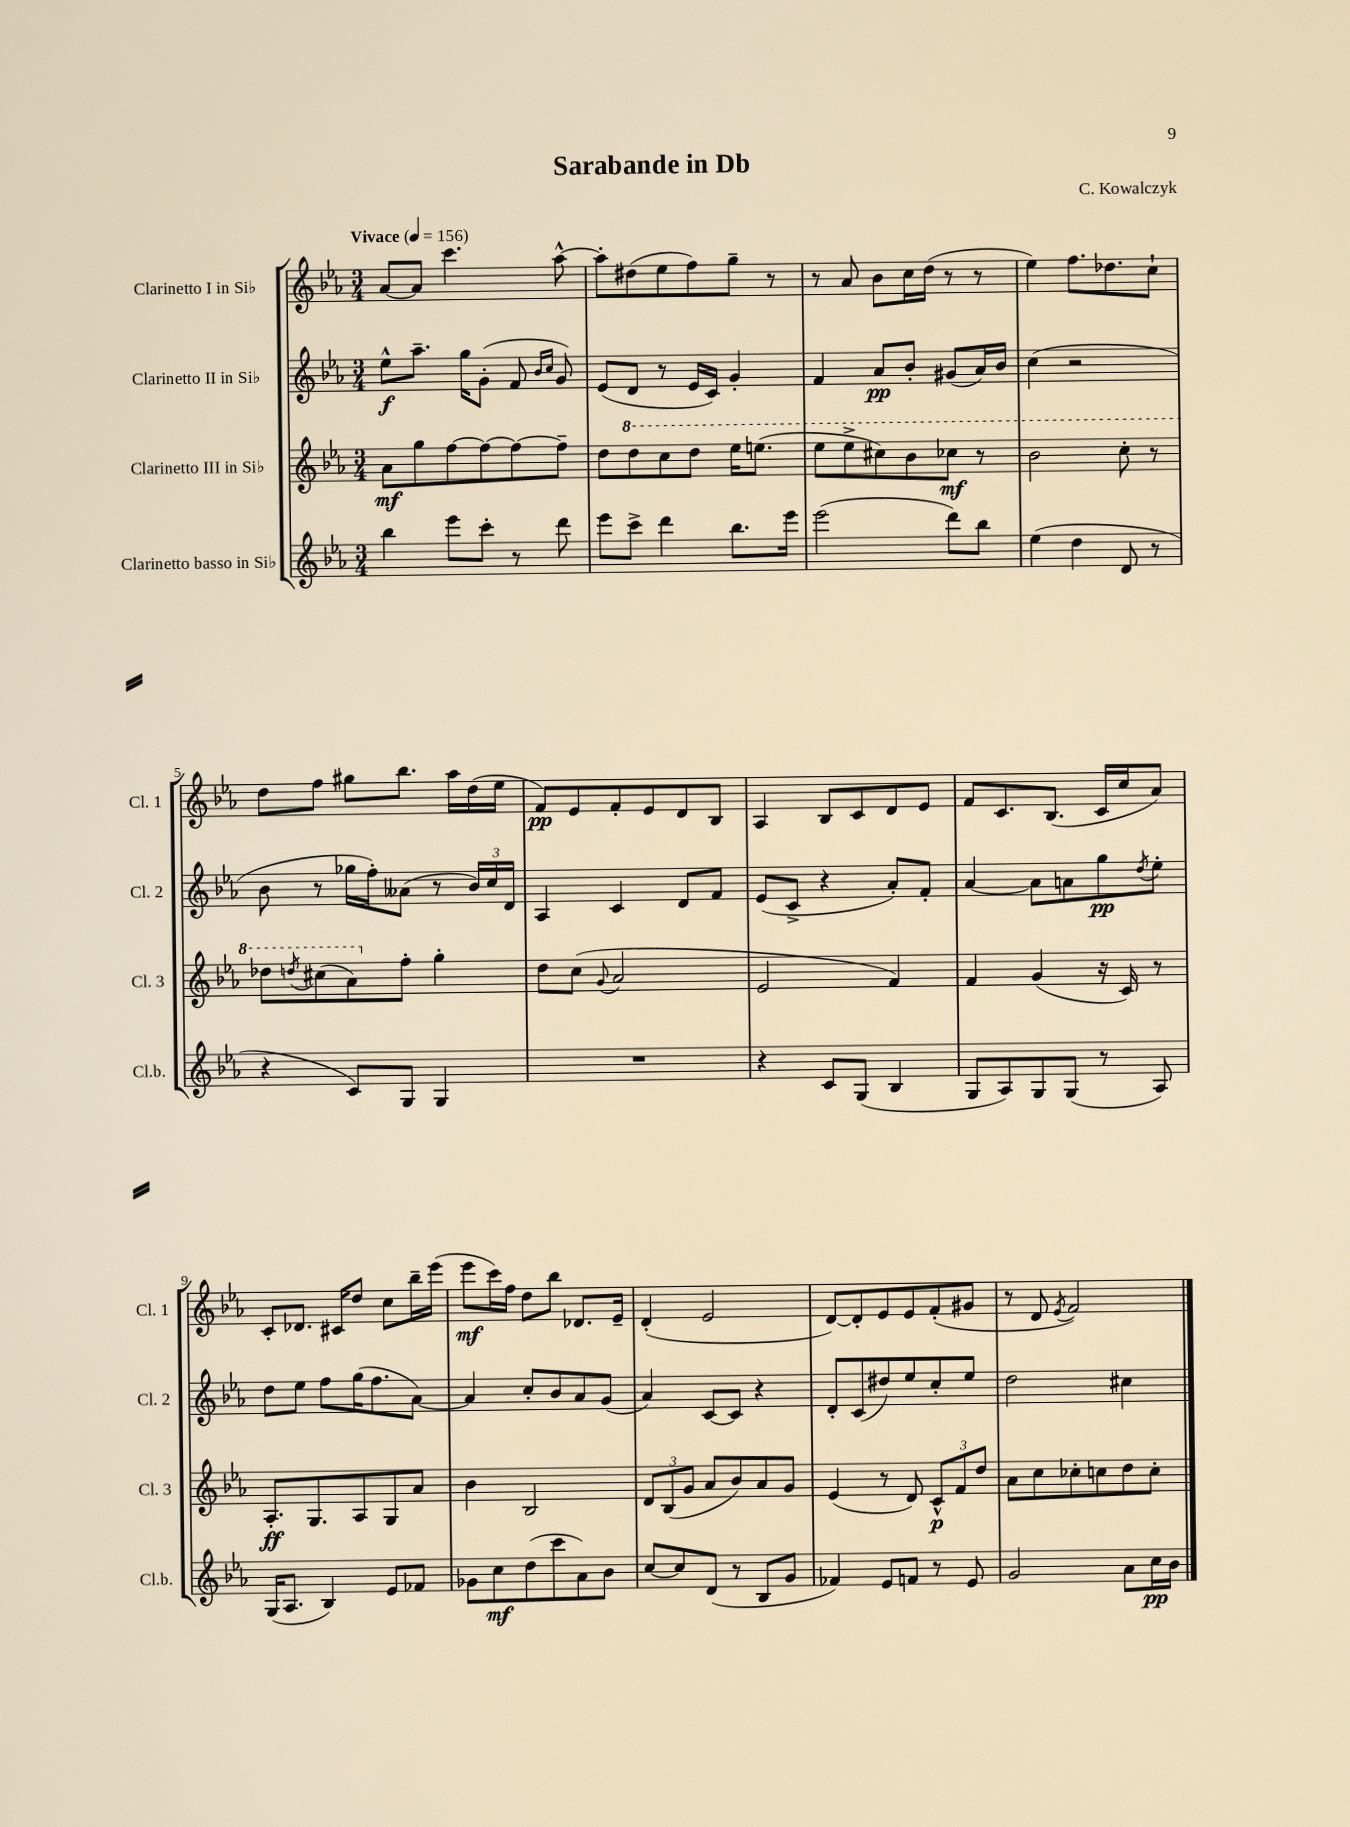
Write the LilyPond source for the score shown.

\header { title = "Sarabande in Db" composer = "C. Kowalczyk" }
<<
\new StaffGroup <<
\new Staff = "s0" \with { instrumentName = "Clarinetto I in Sib" shortInstrumentName = "Cl. 1" } {
    \clef treble \key ees \major \numericTimeSignature \time 3/4 \tempo "Vivace" 4 = 156
    aes'8~ aes'8 c'''4. aes''8~-^ |
    aes''8-. dis''8( ees''8 f''8) g''8-- r8 |
    r8 aes'8 bes'8 c''16 d''16( r8 r8 |
    ees''4) f''8. des''8. c''8-! |
    d''8 f''8 gis''8 bes''8. aes''16 d''16( ees''16 |
    f'8\pp) ees'8 f'8-. ees'8 d'8 bes8 |
    aes4 bes8 c'8 d'8 ees'8 |
    f'8 c'8. bes8.( c'16 c''16 aes'8) |
    c'8-. des'8. cis'16 d''8 c''8 bes''16-- ees'''16( |
    ees'''8\mf c'''16) f''16 d''8 bes''8 des'8. ees'16-- |
    d'4-.( ees'2 |
    d'8~) d'8-. ees'8 ees'8 f'8-.( gis'8 |
    r8 d'8 \acciaccatura { ees'8 } f'2) \bar "|." |
}
\new Staff = "s1" \with { instrumentName = "Clarinetto II in Sib" shortInstrumentName = "Cl. 2" } {
    \clef treble \key ees \major \numericTimeSignature \time 3/4
    ees''8-^\f aes''8.-- g''16 g'8-.( f'8 \grace { bes'16 c''16 } g'8) |
    ees'8( d'8 r8 ees'16 c'16) g'4-. |
    f'4 aes'8\pp bes'8-. gis'8( aes'16) bes'16 |
    c''4( r2 |
    bes'8 r8 ges''16 f''16-.) aeses'8( r8 \tuplet 3/2 { bes'16) c''16 d'16 } |
    aes4 c'4 d'8 f'8 |
    ees'8( c'8-> r4 aes'8-.) f'8-. |
    aes'4~ aes'8 a'8 g''8\pp \acciaccatura { d''8 } ees''8-. |
    d''8 ees''8 f''8 g''16( f''8. aes'8~) |
    aes'4 c''8-. bes'8 aes'8 g'8( |
    aes'4) c'8~ c'8 r4 |
    d'8-. c'8( dis''8) ees''8 c''8-. ees''8 |
    d''2 cis''4 \bar "|." |
}
\new Staff = "s2" \with { instrumentName = "Clarinetto III in Sib" shortInstrumentName = "Cl. 3" } {
    \clef treble \key ees \major \numericTimeSignature \time 3/4
    aes'8\mf g''8 f''8~ f''8~ f''8~ f''8-- |
    d''8 \ottava #1 d'''8 c'''8 d'''8 ees'''16 e'''8.( |
    ees'''8 ees'''8-> cis'''8) bes''8 ces'''8\mf r8 |
    bes''2 c'''8-. r8 |
    des'''8 \acciaccatura { d'''8 } cis'''8( aes''8) \ottava #0 f''8-. g''4-. |
    d''8 c''8( \appoggiatura { g'8 } aes'2 |
    ees'2 f'4) |
    f'4 g'4( r16 c'16) r8 |
    aes8.-.\ff g8. aes8 g8 aes'8 |
    bes'4 bes2 |
    \tuplet 3/2 { d'8 bes8( g'8 } aes'8 bes'8) aes'8 g'8 |
    ees'4( r8 d'8) \tuplet 3/2 { c'8-^\p f'8 d''8 } |
    aes'8 c''8 ces''8-. c''8 d''8 c''8-. \bar "|." |
}
\new Staff = "s3" \with { instrumentName = "Clarinetto basso in Sib" shortInstrumentName = "Cl.b." } {
    \clef treble \key ees \major \numericTimeSignature \time 3/4
    bes''4 ees'''8 c'''8-. r8 d'''8 |
    ees'''8 c'''8-> d'''4 bes''8. ees'''16 |
    ees'''2( d'''8) bes''8 |
    ees''4( d''4 d'8 r8 |
    r4 c'8) g8 g4 |
    R2. |
    r4 c'8 g8( bes4 |
    g8 aes8) g8 g8( r8 aes8) |
    g16( aes8. bes4) ees'8 fes'8 |
    ges'8 c''8\mf d''8( c'''8 aes'8) bes'8 |
    c''8~ c''8 d'8( r8 bes8 g'8 |
    fes'4) ees'8 f'8 r8 ees'8 |
    g'2 aes'8 c''16\pp bes'16 \bar "|." |
}
>>
>>
